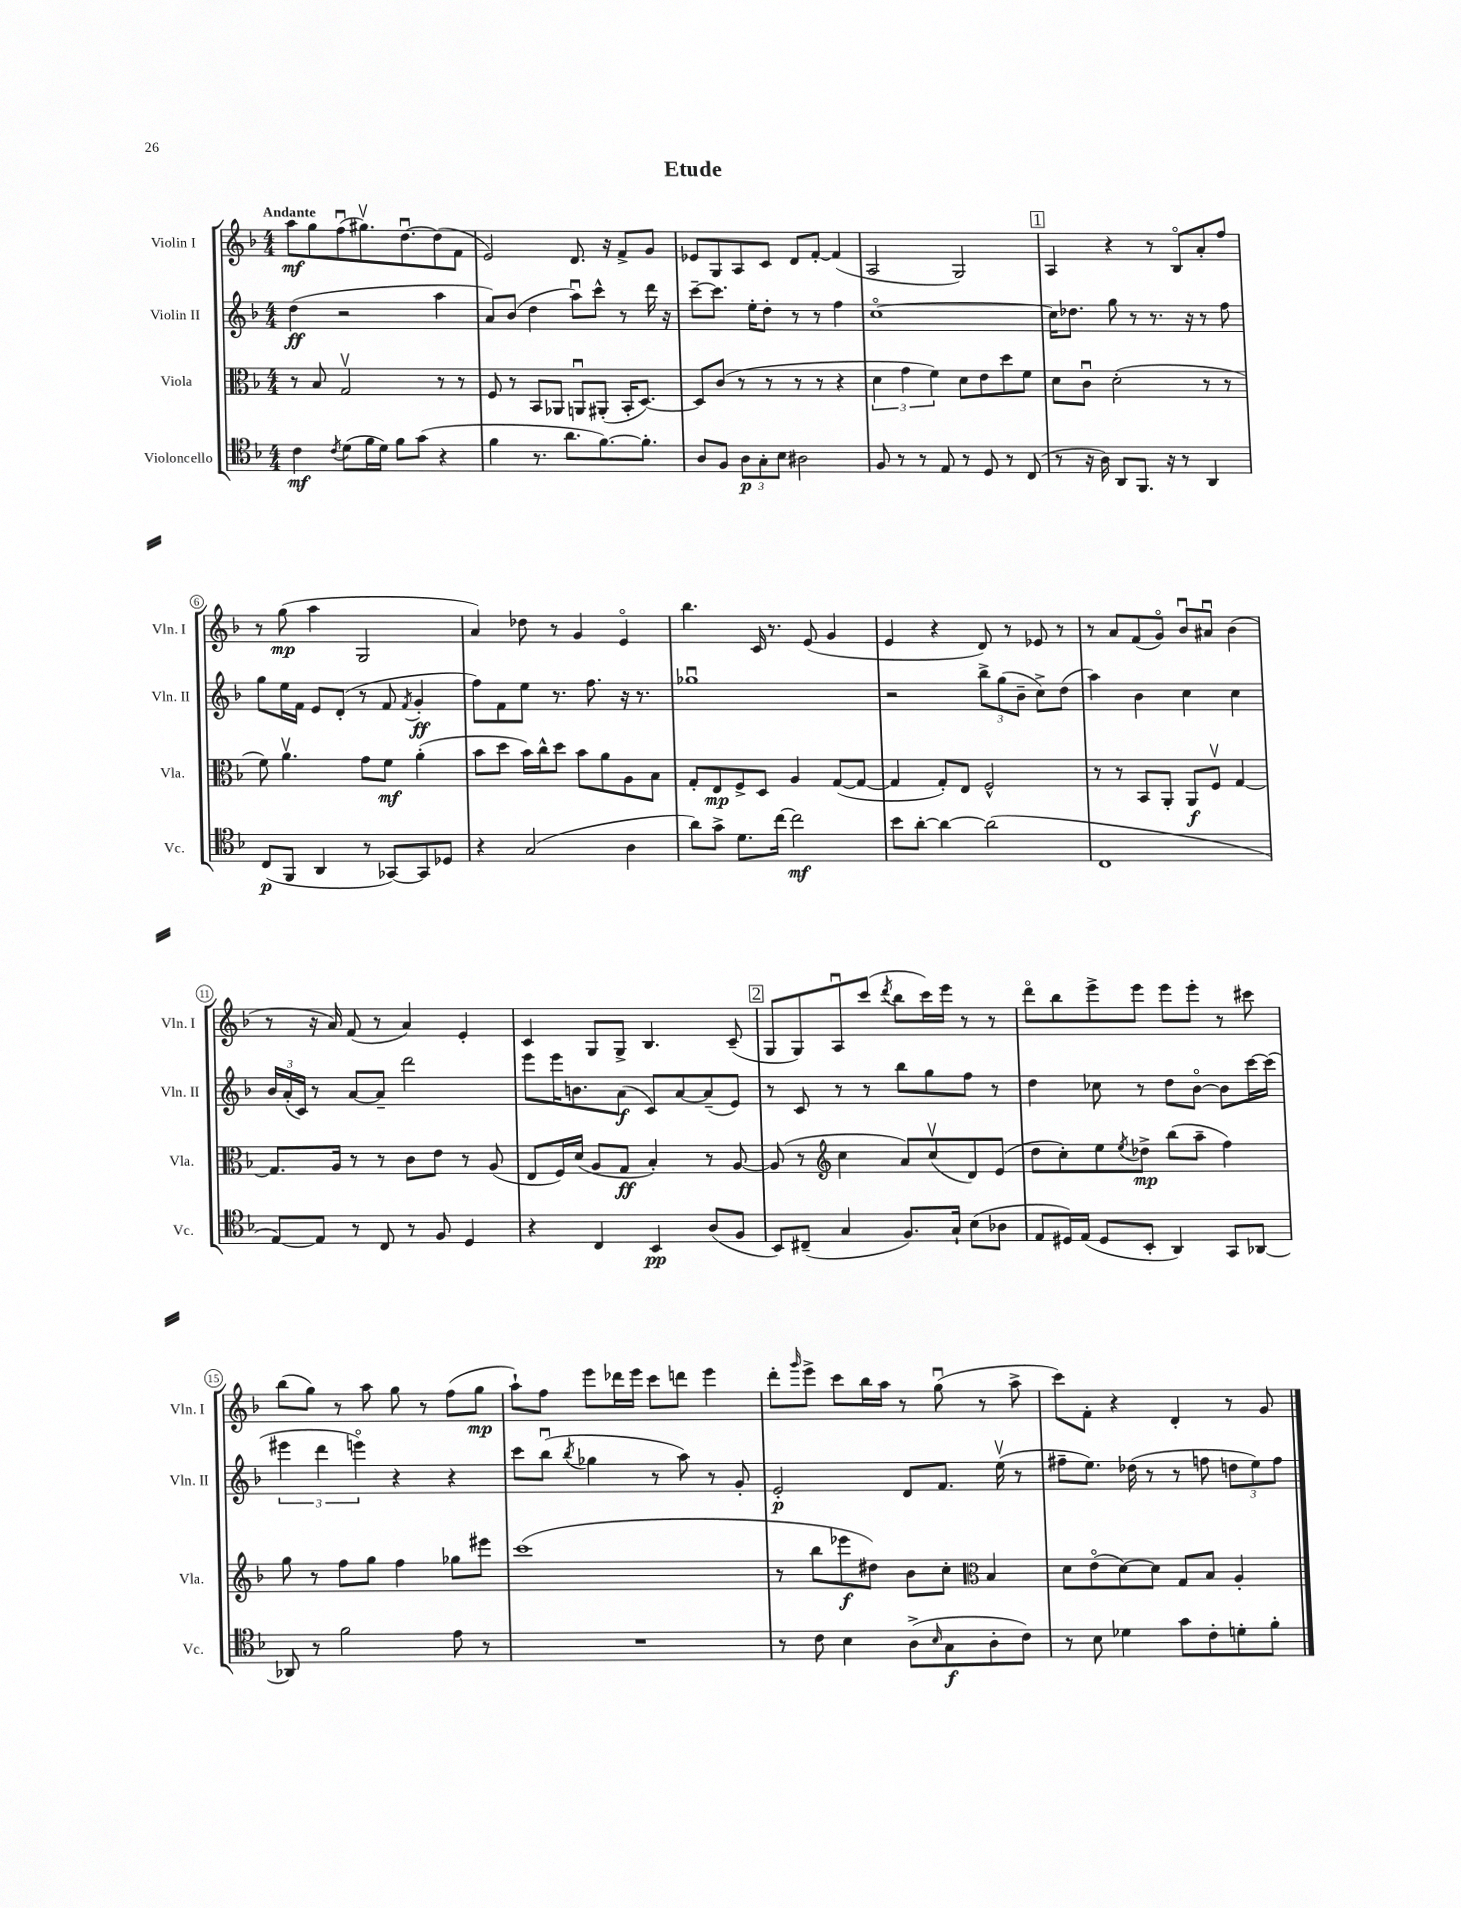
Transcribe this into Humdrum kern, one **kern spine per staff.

**kern	**kern	**kern	**kern
*staff4	*staff3	*staff2	*staff1
*clefC4	*clefC3	*clefG2	*clefG2
*k[b-]	*k[b-]	*k[b-]	*k[b-]
*M4/4	*M4/4	*M4/4	*M4/4
4c	8r	(4dd	8aa
.	8B-	.	8gg
8qc	.	.	.
(8d	2Gv	2r	(8ffu
16f	.	.	8.gg#v)
16d)	.	.	.
8f	.	.	.
.	.	.	[8.ddu
(8g	.	.	.
4r	8r	4aa	(8dd]
.	8r	.	8f
=	=	=	=
4f	8F	8a)	2e)
.	8r	(8b-	.
8.r	8BB-	4dd	.
.	8AA-	.	.
8.a	.	.	.
.	8AAu	8aau)	8.d
[8.f)	(8AA#'	8ccc^^	.
.	.	.	16r
.	16BB-'	8r	8f^
8.f']	[8.D)	.	.
.	.	16ddd	8g
.	.	16r	.
=	=	=	=
8A	8D]	[8ccc~	8e-
8F	(8c	8.ccc]	8G
12A	8r	.	8A
.	.	16ee'	.
12G'	.	.	.
.	8r	8dd'	8c
12B-	.	.	.
2A#	8r	8r	8d
.	8r	8r	[8f'
.	4r	4ff	(4f]
=	=	=	=
8F	6d	[1cco	2A
8r	.	.	.
.	6g	.	.
8r	.	.	.
.	6f)	.	.
8E	.	.	.
8r	8d	.	2G)
8D	8e	.	.
8r	8dd	.	.
(8C	8f	.	.
=	=	=	=
8r	8d	16cc]	4A
.	.	8.dd-	.
16r	8cu	.	.
16A)	.	.	.
8AA	(2d'	8gg	4r
8.FF	.	8r	.
.	.	8.r	8r
16r	.	.	.
8r	.	.	8B-o
.	.	16r	.
4AA	8r	8r	8a'
.	8r	8ff	8ff
=	=	=	=
(8C	8f)	8gg	8r
8FF	4.av	16ee	(8gg
.	.	16f	.
4AA	.	8e	4aa
.	.	(8d'	.
8r	8g	8r	2G
[8GG-)	8f	8f	.
.	.	8qf	.
8GG-]	(4a'	4g'	.
8D-	.	.	.
=	=	=	=
4r	8b-	8ff)	4a)
.	8dd	8f	.
(2G	16b-)	8ee	8dd-
.	16cc^^	.	.
.	8dd	8.r	8r
.	8b-	.	4g
.	.	8.ff	.
.	8a	.	.
4A	8A	16r	4eo
.	.	8.r	.
.	8B-	.	.
=	=	=	=
8a)	8G'	1gg-u	4.bb-
8g^	8E	.	.
8.d	8F^	.	.
.	8D	.	16c
[16cc	.	.	8.r
2cc]	4A	.	.
.	.	.	(8e
.	([8G	.	4g
.	8G_	.	.
=	=	=	=
8b-	4G]	2r	4e
[8a'	.	.	.
4a_	8G')	.	4r
.	8E	.	.
(2a]	2F^^	12bb-^	8d)
.	.	(12gg	.
.	.	.	8r
.	.	12b-~	.
.	.	8cc^)	8e-
.	.	(8dd	8r
=	=	=	=
1C	8r	4aa)	8r
.	8r	.	8a
.	8BB-	4b-	(8f
.	8AA'	.	8go)
.	8AA	4cc	8b-u
.	8Fv	.	8a#u
.	[4G	4cc	(4b-
=	=	=	=
[8E)	8.G]	24b-	8r
.	.	(24a'	.
.	.	24c)	.
8E]	.	8r	16r
.	16A	.	16a)
8r	8r	[8a	(8f
8C	8r	8a~]	8r
8r	8c	2ddd	4a)
8F	8e	.	.
4D	8r	.	4e'
.	(8A	.	.
=	=	=	=
4r	8E	8eee	4c
.	16F)	16eee	.
.	(16d	8.b	.
4C	8A	.	8G
.	8G	(8a	8G^
4BB-	4B-')	8c)	4.B-
.	.	[8a	.
(8A	8r	(8a~]	.
8F	[8A	8e)	(8c~
=	=	=	=
8BB-)	(8A]	8r	8G
(8C#~	8r	8c	8G)
*	*clefG2	*	*
4G	4cc	8r	8Au
.	.	8r	(8ccc
.	.	.	8qddd
8.F)	8a)	8bb-	8bb-
.	(8ccv	8gg	16ccc)
16G`	.	.	16eee
(8B-	8d)	8ff	8r
8A-	(8e	8r	8r
=	=	=	=
8E	8dd	4dd	8dddo
16D#)	8cc')	.	8bb-
(16E	.	.	.
8D#	8ee	8cc-	8eee^
.	8qee	.	.
8BB-'	8dd-^	8r	8eee
4AA)	(8bb-	8dd	8eee
.	8aa~	[8b-o	8eee'
8GG	4ff)	8b-]	8r
[8AA-	.	[16ccc	8ccc#
.	.	(16ccc]	.
=	=	=	=
8AA-]	8gg	6eee#	(8bb-
8r	8r	.	8gg)
.	.	6ddd	.
2f	8ff	.	8r
.	.	6eeeo)	.
.	8gg	.	8aa
.	4ff	4r	8gg
.	.	.	8r
8e	8gg-	4r	(8ff
8r	8eee#	.	8gg
=	=	=	=
1r	(1ccc	8ccc	8aa`)
.	.	(8bb-u	8ff
.	.	8qbb-	.
.	.	4gg-	8eee
.	.	.	16ddd-
.	.	.	16eee
.	.	8r	8ccc
.	.	8aa)	8ddd
.	.	8r	4eee
.	.	8g'	.
=	=	=	=
8r	8r	2e'	8ddd'
.	.	.	16qqggg
8c	8bb-	.	8eee^
4B-	8eee-	.	8ccc
.	8dd#)	.	16bb-
.	.	.	16aa
(8A^	8b-	8d	8r
16qqB-	.	.	.
8G	8cc'	8.f	(8ggu
*	*clefC3	*	*
8A'	4B-	.	8r
.	.	(16eev	.
8c)	.	8r	8aa^
=	=	=	=
8r	8d	8ff#~	8ccc)
8B-	(8eo	8.ee)	8f'
4d-	[8d)	.	4r
.	.	(16dd-	.
.	8d]	8r	.
8g	8G	8r	4d'
8c'	8B-	8ff	.
8d'	4A'	12dd	8r
.	.	12ee)	.
8f'	.	.	8g
.	.	12ff	.
==	==	==	==
*-	*-	*-	*-
